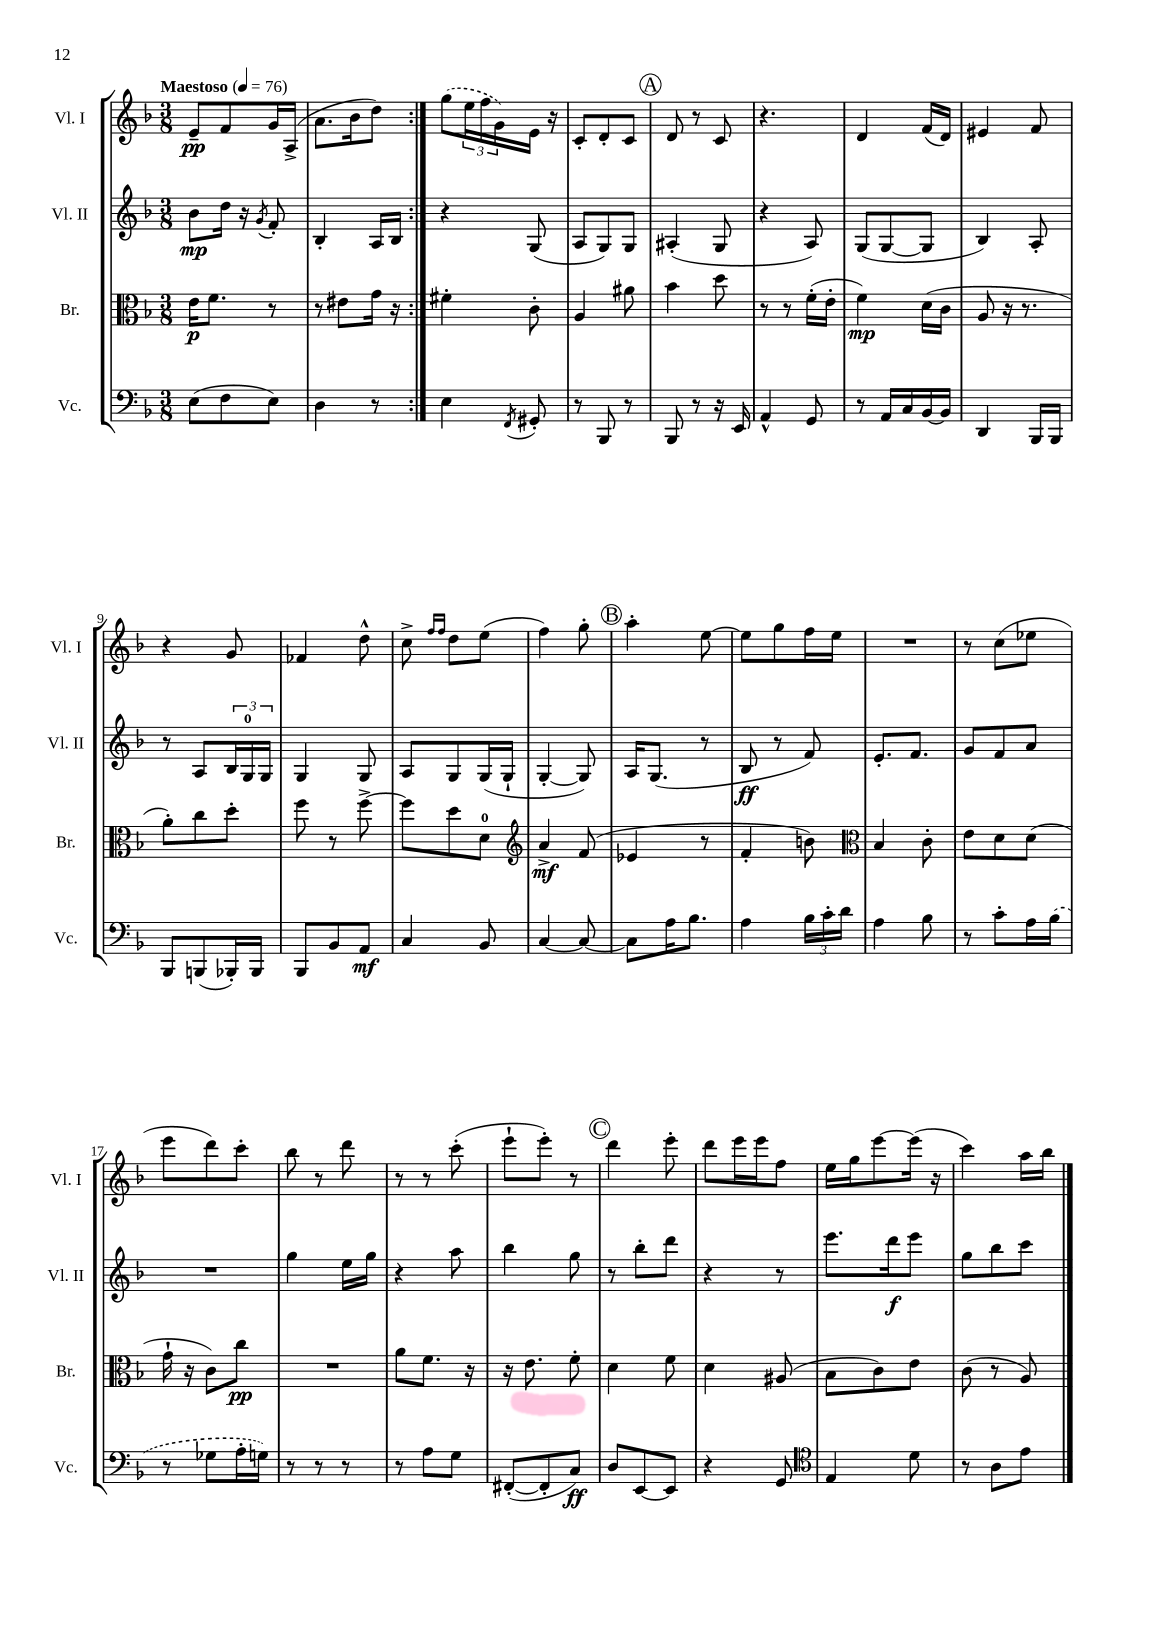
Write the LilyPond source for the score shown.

<<
\new StaffGroup <<
\new Staff = "s0" \with { instrumentName = "Vl. I" shortInstrumentName = "Vl. I" } {
    \clef treble \key f \major \numericTimeSignature \time 3/8 \tempo "Maestoso" 4 = 76
    \repeat volta 2 { e'8--\pp f'8 g'16 a16->( |
    a'8. bes'16 d''8) | }
    \once \slurDashed g''8( \tuplet 3/2 { e''16 f''16 g'16) } e'16 r16 |
    c'8-. d'8-. c'8 |
    \mark \markup { \circle "A" } d'8 r8 c'8 |
    r4. |
    d'4 f'16( d'16) |
    eis'4 f'8 |
    r4 g'8 |
    fes'4 d''8-^ |
    c''8-> \grace { f''16 f''16 } d''8 e''8( |
    f''4) g''8-. |
    \mark \markup { \circle "B" } a''4-. e''8~ |
    e''8 g''8 f''16 e''16 |
    R4. |
    r8 c''8( ees''8 |
    e'''8 d'''8) c'''8-. |
    bes''8 r8 d'''8 |
    r8 r8 c'''8-.( |
    e'''8-! e'''8-.) r8 |
    \mark \markup { \circle "C" } d'''4 e'''8-. |
    d'''8 e'''16 e'''16 f''8 |
    e''16 g''16 e'''8~ e'''16( r16 |
    c'''4) a''16 bes''16 \bar "|." |
}
\new Staff = "s1" \with { instrumentName = "Vl. II" shortInstrumentName = "Vl. II" } {
    \clef treble \key f \major \numericTimeSignature \time 3/8
    \repeat volta 2 { bes'8\mp d''16 r16 \acciaccatura { g'8 } f'8-. |
    bes4-. a16 bes16 | }
    r4 g8( |
    a8 g8) g8 |
    \mark \markup { \circle "A" } ais4-.( g8 |
    r4 a8) |
    g8( g8~ g8 |
    bes4) a8-. |
    r8 a8 \tuplet 3/2 { bes16 g16-0 g16 } |
    g4 g8 |
    a8 g8 g16( g16-! |
    g4~-. g8) |
    \mark \markup { \circle "B" } a16 g8.( r8 |
    bes8\ff r8 f'8) |
    e'8.-. f'8. |
    g'8 f'8 a'8 |
    R4. |
    g''4 e''16 g''16 |
    r4 a''8 |
    bes''4 g''8 |
    \mark \markup { \circle "C" } r8 bes''8-. d'''8 |
    r4 r8 |
    e'''8. d'''16\f e'''8 |
    g''8 bes''8 c'''8 \bar "|." |
}
\new Staff = "s2" \with { instrumentName = "Br." shortInstrumentName = "Br." } {
    \clef alto \key f \major \numericTimeSignature \time 3/8
    \repeat volta 2 { e'16\p f'8. r8 |
    r8 eis'8 g'16 r16 | }
    fis'4-. c'8-. |
    a4 ais'8 |
    \mark \markup { \circle "A" } bes'4 d''8 |
    r8 r8 f'16-.( e'16-. |
    f'4\mp) d'16( c'16 |
    a8 r16 r8. |
    a'8-.) c''8 d''8-. |
    f''8 r8 f''8~-> |
    f''8 d''8 d'8-0 |
    \clef treble a'4->\mf f'8( |
    \mark \markup { \circle "B" } ees'4 r8 |
    f'4-. b'8) |
    \clef alto bes4 c'8-. |
    e'8 d'8 d'8( |
    g'16-! r16 c'8) c''8\pp |
    R4. |
    a'8 f'8. r16 |
    r16 e'8. f'8-. |
    \mark \markup { \circle "C" } d'4 f'8 |
    d'4 ais8( |
    bes8 c'8) e'8 |
    c'8( r8 a8) \bar "|." |
}
\new Staff = "s3" \with { instrumentName = "Vc." shortInstrumentName = "Vc." } {
    \clef bass \key f \major \numericTimeSignature \time 3/8
    \repeat volta 2 { e8( f8 e8) |
    d4 r8 | }
    e4 \acciaccatura { f,8 } gis,8-. |
    r8 bes,,8 r8 |
    \mark \markup { \circle "A" } bes,,8 r8 r16 e,16 |
    a,4-^ g,8 |
    r8 a,16 c16 bes,16~ bes,16 |
    d,4 bes,,16 bes,,16 |
    bes,,8 b,,8( bes,,16-.) bes,,16 |
    bes,,8 bes,8 a,8\mf |
    c4 bes,8 |
    c4~ c8~ |
    \mark \markup { \circle "B" } c8 a16 bes8. |
    a4 \tuplet 3/2 { bes16 c'16-. d'16 } |
    a4 bes8 |
    r8 c'8-. a16 \once \slurDashed bes16( |
    r8 ges8 a16-. g16) |
    r8 r8 r8 |
    r8 a8 g8 |
    fis,8~-.( fis,8-. c8\ff) |
    \mark \markup { \circle "C" } d8 e,8~ e,8 |
    r4 g,8 |
    \clef tenor e4 d'8 |
    r8 a8 e'8 \bar "|." |
}
>>
>>
